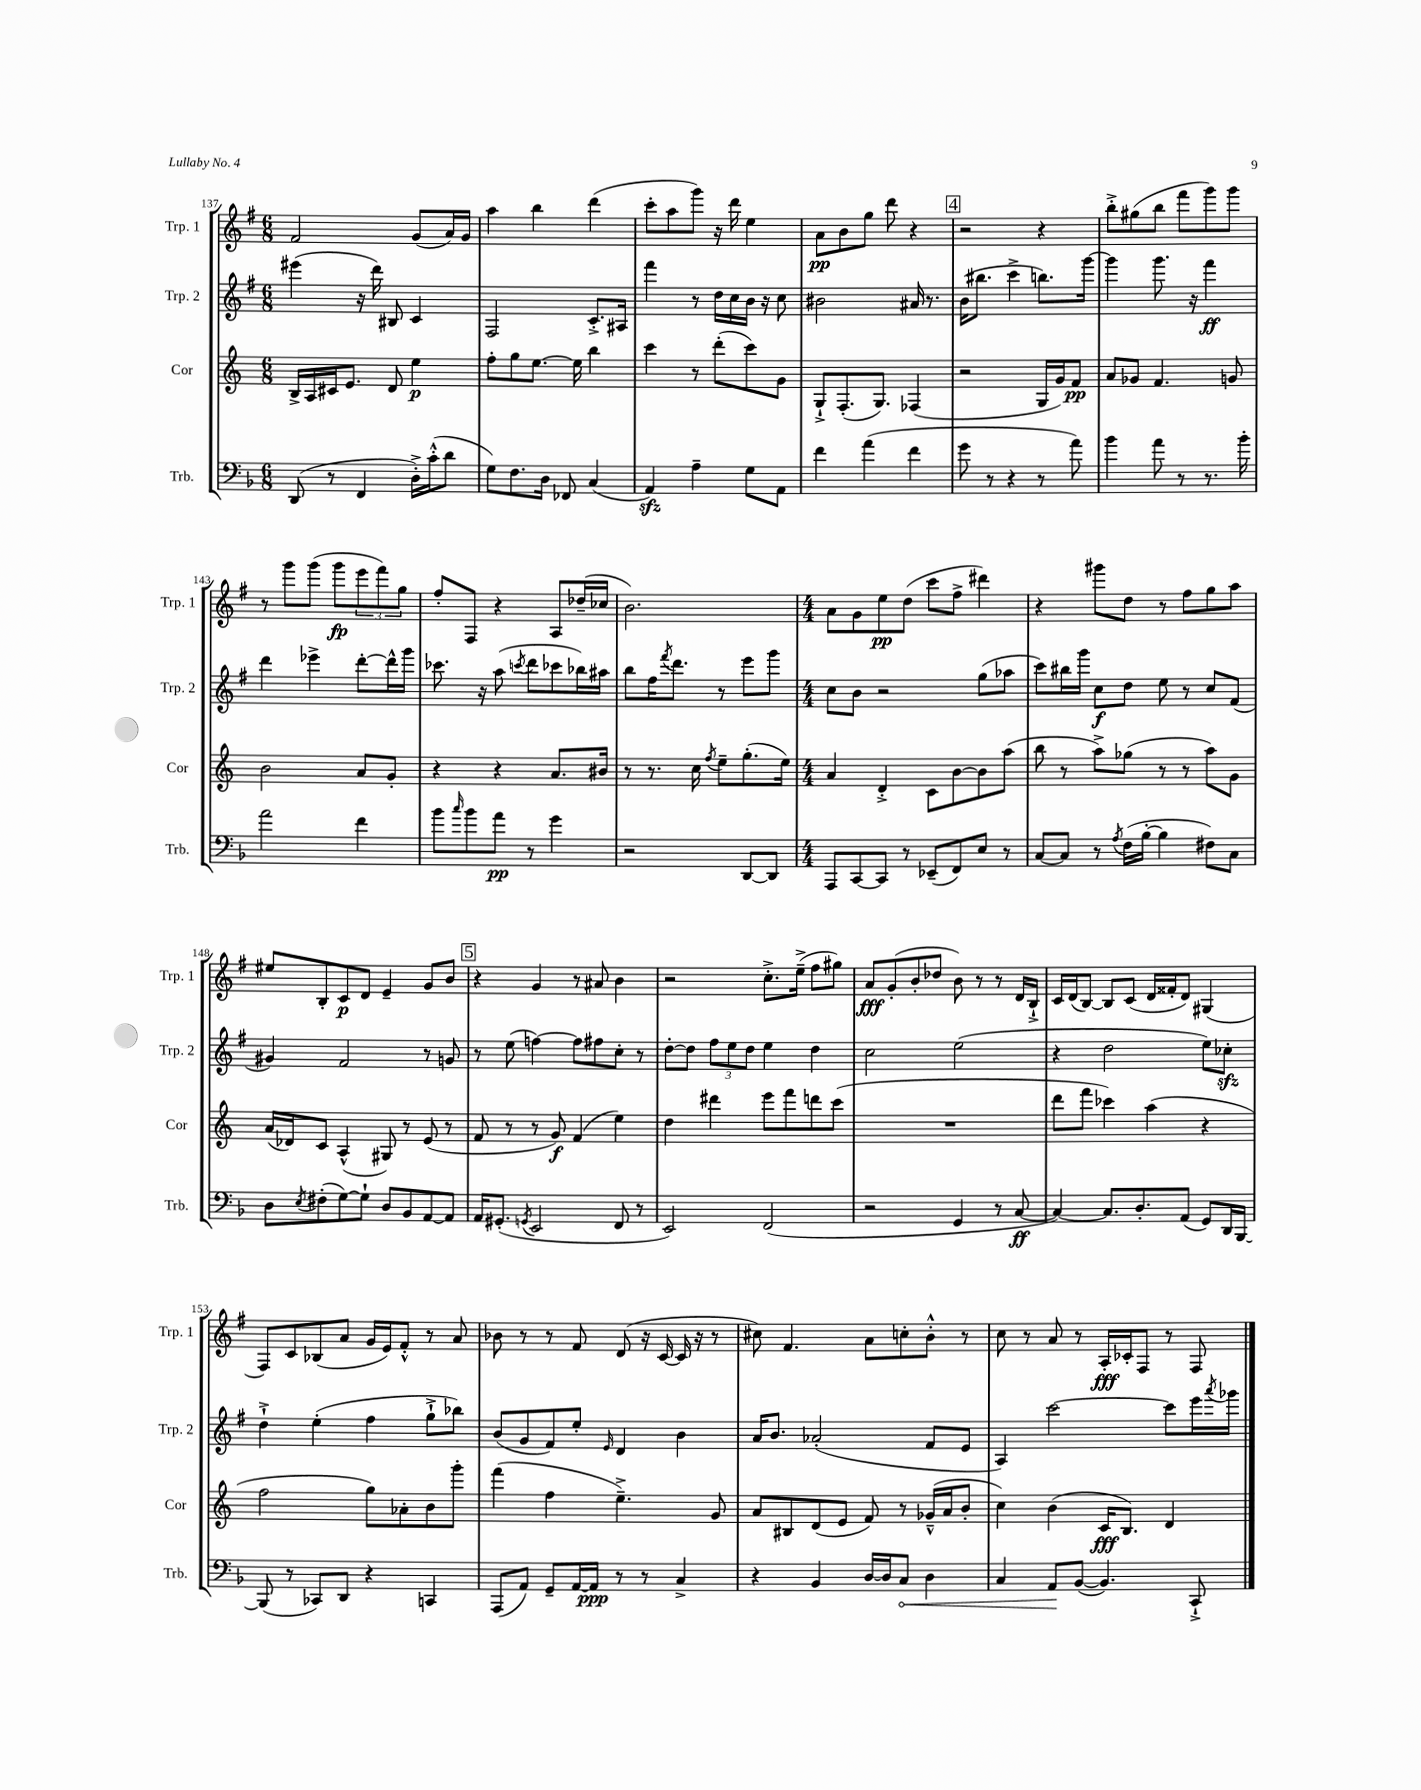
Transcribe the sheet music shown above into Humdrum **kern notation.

**kern	**dynam	**kern	**dynam	**kern	**dynam	**kern	**dynam
*part4	*part4	*part3	*part3	*part2	*part2	*part1	*part1
*staff4	*staff4	*staff3	*staff3	*staff2	*staff2	*staff1	*staff1
*I"Trb.	*	*I"Cor	*	*I"Trp. 2	*	*I"Trp. 1	*
*I'Trb.	*	*I'Cor	*	*I'Trp. 2	*	*I'Trp. 1	*
*clefF4	*	*clefG2	*	*clefG2	*	*clefG2	*
*k[b-]	*	*k[]	*	*k[f#]	*	*k[f#]	*
*M6/8	*	*M6/8	*	*M6/8	*	*M6/8	*
=137	=137	=137	=137	=137	=137	=137	=137
(8DD/	.	16B^/LL	.	(4eee#X\	.	2f#/	.
.	.	16A/	.	.	.	.	.
8r	.	16c#X/J	.	.	.	.	.
.	.	8.e/J	.	.	.	.	.
4FF/	.	.	.	16r	.	.	.
.	.	.	.	16ddd\)	.	.	.
.	.	8d/	.	8B#X/	.	.	.
16D'^\LL)	.	4ee\	p	4c/	.	(8g/L	.
(16c'^^\J	.	.	.	.	.	.	.
8d\J	.	.	.	.	.	16a/L)	.
.	.	.	.	.	.	16g/JJ	.
=138	=138	=138	=138	=138	=138	=138	=138
8G\L)	.	8ff'\L	.	2F#/	.	4aa\	.
8.F\	.	8gg\	.	.	.	.	.
.	.	[8.ee\J	.	.	.	4bb\	.
16D\Jk	.	.	.	.	.	.	.
8FF-X/	.	.	.	.	.	.	.
.	.	16ee\]	.	.	.	.	.
(4C/	.	4bb\	.	8.c'^/L	.	(4ddd\	.
.	.	.	.	16A#X/Jk	.	.	.
=139	=139	=139	=139	=139	=139	=139	=139
4AAzz/)	.	4ccc\	.	4fff#\	.	8ccc'\L	.
.	.	.	.	.	.	8aa\	.
4A~\	.	8r	.	8r	.	8ggg\J)	.
.	.	(8ddd'\L	.	16dd\LL	.	16r	.
.	.	.	.	16cc\	.	16ddd\	.
8G\L	.	8ccc\)	.	16b\JJ	.	4ee\	.
.	.	.	.	16r	.	.	.
8AA\J	.	8g\J	.	8cc\	.	.	.
=140	=140	=140	=140	=140	=140	=140	=140
4f\	.	8G`^/L	.	2b#X\	.	8a\L	pp
.	.	(8.F'/	.	.	.	8b\	.
(4a\	.	.	.	.	.	8gg\J	.
.	.	8.G/J)	.	.	.	.	.
.	.	.	.	.	.	8ddd\	.
4f\	.	(4F-X/	.	16a#X/	.	4r	.
.	.	.	.	8.r	.	.	.
!!LO:REH:place=s1:t=4
=141	=141	=141	=141	=141	=141	=141	=141
8g\	.	2r	.	(16b\KL	.	2r	.
.	.	.	.	8.bb#X\J	.	.	.
8r	.	.	.	.	.	.	.
4r	.	.	.	4ccc^\	.	.	.
8r	.	16G/LL	.	8.bbn\L)	.	4r	.
.	.	16g/J)	.	.	.	.	.
8a\)	.	8f/J	pp	.	.	.	.
.	.	.	.	[16ggg\Jk	.	.	.
=142	=142	=142	=142	=142	=142	=142	=142
4b-\	.	8a/L	.	4ggg\]	.	8bb'^\L	.
.	.	8g-X/J	.	.	.	(8gg#X\	.
8a\	.	4.f/	.	8.ggg\	.	8bb\J	.
8r	.	.	.	.	.	8fff#\L	.
.	.	.	.	16r	.	.	.
8.r	.	.	.	4fff#\	ff	8ggg\)	.
.	.	8gn/	.	.	.	8ggg\J	.
16b-'\	.	.	.	.	.	.	.
!!LO:LB:g=z
=143	=143	=143	=143	=143	=143	=143	=143
2a\	.	2b\	.	4ddd\	.	8r	.
.	.	.	.	.	.	8ggg\L	.
.	.	.	.	4eee-X^\	.	(8ggg\J	.
.	.	.	.	.	.	8ggg\L	fp
4f\	.	8a/L	.	[8ddd'\L	.	12eee\	.
.	.	.	.	.	.	12fff#\)	.
.	.	8g'/J	.	16ddd^^\L]	.	.	.
.	.	.	.	.	.	12gg\J	.
.	.	.	.	16ggg\JJ	.	.	.
=144	=144	=144	=144	=144	=144	=144	=144
8b-\L	.	4r	.	8.ccc-X\	.	8ff#'/L	.
16qqcc/	.	.	.	.	.	.	.
8b-\	.	.	.	.	.	8F#/J	.
.	.	.	.	16r	.	.	.
8a\J	pp	4r	.	(8aa\	.	4r	.
.	.	.	.	8qcccn/	.	.	.
8r	.	.	.	8ddd\L	.	.	.
4g\	.	8.a/L	.	8ccc-X\	.	8A/L	.
.	.	.	.	16bb-X\L)	.	(16dd-X~/L	.
.	.	16b#X/Jk	.	16aa#X\JJ	.	16cc-X/JJ	.
=145	=145	=145	=145	=145	=145	=145	=145
2r	.	8r	.	8bb\L	.	2.b\)	.
.	.	8.r	.	16ff#\K	.	.	.
.	.	.	.	8qfff#/	.	.	.
.	.	.	.	8.ddd\J	.	.	.
.	.	16cc\	.	.	.	.	.
.	.	8qff/	.	.	.	.	.
.	.	8ee~\L	.	8r	.	.	.
[8DD/L	.	(8.gg'\	.	8eee\L	.	.	.
8DD/J]	.	.	.	8ggg\J	.	.	.
.	.	16ee\Jk)	.	.	.	.	.
=146	=146	=146	=146	=146	=146	=146	=146
*M4/4	*	*M4/4	*	*M4/4	*	*M4/4	*
8AAA/L	.	4a/	.	8cc\L	.	8a\L	.
[8CC/	.	.	.	8b\J	.	8g\	.
8CC/J]	.	4d'^/	.	2r	.	8ee\	pp
8r	.	.	.	.	.	(8dd\J	.
(8EE-X~/L	.	8c\L	.	.	.	8ccc\L	.
8FF/)	.	[8b\	.	.	.	8ff#^\J	.
8E/J	.	8b\]	.	(8gg\L	.	4ddd#X\)	.
8r	.	(8aa\J	.	8aa-X\J	.	.	.
=147	=147	=147	=147	=147	=147	=147	=147
[8C/L	.	8bb\	.	8ccc\L)	.	4r	.
8C/J]	.	8r	.	16bb#X\L	.	.	.
.	.	.	.	16ggg\JJ	.	.	.
8r	.	8aa^\L)	.	8cc\L	f	8ggg#X\L	.
8qA/	.	.	.	.	.	.	.
(16F\LL	.	(8gg-X\J	.	8dd\J	.	8dd\J	.
[16B-'\JJ	.	.	.	.	.	.	.
4B-\]	.	8r	.	8ee\	.	8r	.
.	.	8r	.	8r	.	8ff#\L	.
8F#X\L)	.	8aa\L)	.	8cc/L	.	8gg\	.
8C\J	.	8g\J	.	(8f#/J	.	8aa\J	.
!!LO:LB:g=z
=148	=148	=148	=148	=148	=148	=148	=148
8D\L	.	(16a/LL	.	4g#X/)	.	8ee#X/L	.
.	.	16d-X/J)	.	.	.	.	.
8qE/	.	.	.	.	.	.	.
(8F#X'\	.	8c/J	.	.	.	8B'/	.
[8G\)	.	(4A^^/	.	2f#/	.	8c/	p
8G`\J]	.	.	.	.	.	8d/J	.
8D/L	.	8G#X/)	.	.	.	4e~/	.
8BB-/	.	8r	.	.	.	.	.
[8AA/	.	(8e/	.	8r	.	8g/L	.
8AA/J]	.	8r	.	8gn/	.	8b/J	.
!!LO:REH:place=s1:t=5
=149	=149	=149	=149	=149	=149	=149	=149
16AA/KL	.	8f/	.	8r	.	4r	.
(8.GG#X'/J	.	.	.	.	.	.	.
.	.	8r	.	(8ee\	.	.	.
8qGGn/	.	.	.	.	.	.	.
2EE/	.	8r	.	[4ffn\)	.	4g/	.
.	.	8g/)	f	.	.	.	.
.	.	(4f/	.	8ff\L]	.	8r	.
.	.	.	.	8ff#X\	.	8a#X/	.
8FF/	.	4ee\)	.	8cc'\J	.	4b\	.
8r	.	.	.	8r	.	.	.
=150	=150	=150	=150	=150	=150	=150	=150
2EE/)	.	4dd\	.	[8dd'\L	.	2r	.
.	.	.	.	8dd\J]	.	.	.
.	.	4ddd#X\	.	12ff#\L	.	.	.
.	.	.	.	12ee\	.	.	.
.	.	.	.	12dd\J	.	.	.
(2FF/	.	8eee\L	.	4ee\	.	8.cc'^\L	.
.	.	8fff\	.	.	.	.	.
.	.	.	.	.	.	(16ee~^\Jk	.
.	.	8dddn\	.	4dd\	.	8ff#\L	.
.	.	(8ccc\J	.	.	.	8gg#X\J)	.
=151	=151	=151	=151	=151	=151	=151	=151
2r	.	1r	.	2cc\	.	8a/L	fff
.	.	.	.	.	.	(8g'/	.
.	.	.	.	.	.	8b'/	.
.	.	.	.	.	.	8dd-X/J	.
4GG/	.	.	.	(2ee\	.	8b\)	.
.	.	.	.	.	.	8r	.
8r	.	.	.	.	.	8r	.
[8C/	ff	.	.	.	.	16d/LL	.
.	.	.	.	.	.	16B`^/JJ	.
=152	=152	=152	=152	=152	=152	=152	=152
4C/_)	.	8ddd\L	.	4r	.	16c/LL	.
.	.	.	.	.	.	(16d/J	.
.	.	8fff\J	.	.	.	[8B/J)	.
8.C/L]	.	4ccc-X\)	.	2dd\	.	8B/L]	.
.	.	.	.	.	.	(8c/J	.
8.D'/	.	.	.	.	.	.	.
.	.	(4aa\	.	.	.	16d/LL	.
.	.	.	.	.	.	16f##X'/J	.
(8AA/J	.	.	.	.	.	8d/J)	.
8GG/L)	.	4r	.	8ee\L)	.	(4G#X/	.
16DD/L	.	.	.	8cc-Xzz'\J	.	.	.
[16BBB-/JJ	.	.	.	.	.	.	.
!!LO:LB:g=z
=153	=153	=153	=153	=153	=153	=153	=153
(8BBB-/]	.	2ff\	.	4dd`^\	.	8F#/L)	.
8r	.	.	.	.	.	8c/	.
8CC-X/L)	.	.	.	(4ee'\	.	(8B-X/	.
8DD/J	.	.	.	.	.	8a/J	.
4r	.	8gg\L)	.	4ff#\	.	16g/LL	.
.	.	.	.	.	.	16e/J)	.
.	.	8a-X'\	.	.	.	8f#'^^/J	.
4CCn/	.	8b\	.	8gg`^\L	.	8r	.
.	.	8ggg'\J	.	8bb-X\J)	.	8a/	.
=154	=154	=154	=154	=154	=154	=154	=154
(8AAA/L	.	(4fff\	.	(8b/L	.	8b-X\	.
8AA/J)	.	.	.	8g/	.	8r	.
8GG~/L	.	4ff\	.	8f#/)	.	8r	.
[16AA/L	.	.	.	8ee'/J	.	8f#/	.
16AA/JJ]	ppp	.	.	.	.	.	.
.	.	.	.	16qqe/	.	.	.
8r	.	4.ee~^\)	.	4d/	.	(8d/	.
8r	.	.	.	.	.	16r	.
.	.	.	.	.	.	[16c/	.
4C^/	.	.	.	4b\	.	16c/]	.
.	.	.	.	.	.	16r	.
.	.	8g/	.	.	.	8r	.
=155	=155	=155	=155	=155	=155	=155	=155
4r	.	8a/L	.	16a/KL	.	8cc#X\)	.
.	.	.	.	8.b/J	.	.	.
.	.	8B#X/	.	.	.	4.f#/	.
4BB-/	.	(8d/	.	(2a-X'/	.	.	.
.	.	8e/J	.	.	.	.	.
[16D/LL	.	8f/)	.	.	.	8a\L	.
16D/J]	.	.	.	.	.	.	.
!	!LO:HP:b	!	!	!	!	!	!
8C/J	<	8r	.	.	.	8ccn'\	.
4D\	.	(16g-X~^^/LL	.	8f#/L	.	8b'^^\J	.
.	.	16a/J	.	.	.	.	.
.	.	8b'/J	.	8e/J	.	8r	.
=156	=156	=156	=156	=156	=156	=156	=156
4C/	.	4cc\)	.	4A/)	.	8cc\	.
.	.	.	.	.	.	8r	.
8AA/L	.	(4b\	.	[2ccc\	.	8a/	.
([8BB-/J	[	.	.	.	.	8r	.
4.BB-/])	.	16c/KL	fff	.	.	16A'/LL	fff
.	.	8.B/J)	.	.	.	16c-X'/J	.
.	.	.	.	.	.	8F#/J	.
.	.	4d/	.	8ccc\L]	.	8r	.
8CC`^/	.	.	.	16eee\L	.	8F#/	.
.	.	.	.	8qaaa/	.	.	.
.	.	.	.	16ggg-X\JJ	.	.	.
==	==	==	==	==	==	==	==
*-	*-	*-	*-	*-	*-	*-	*-
